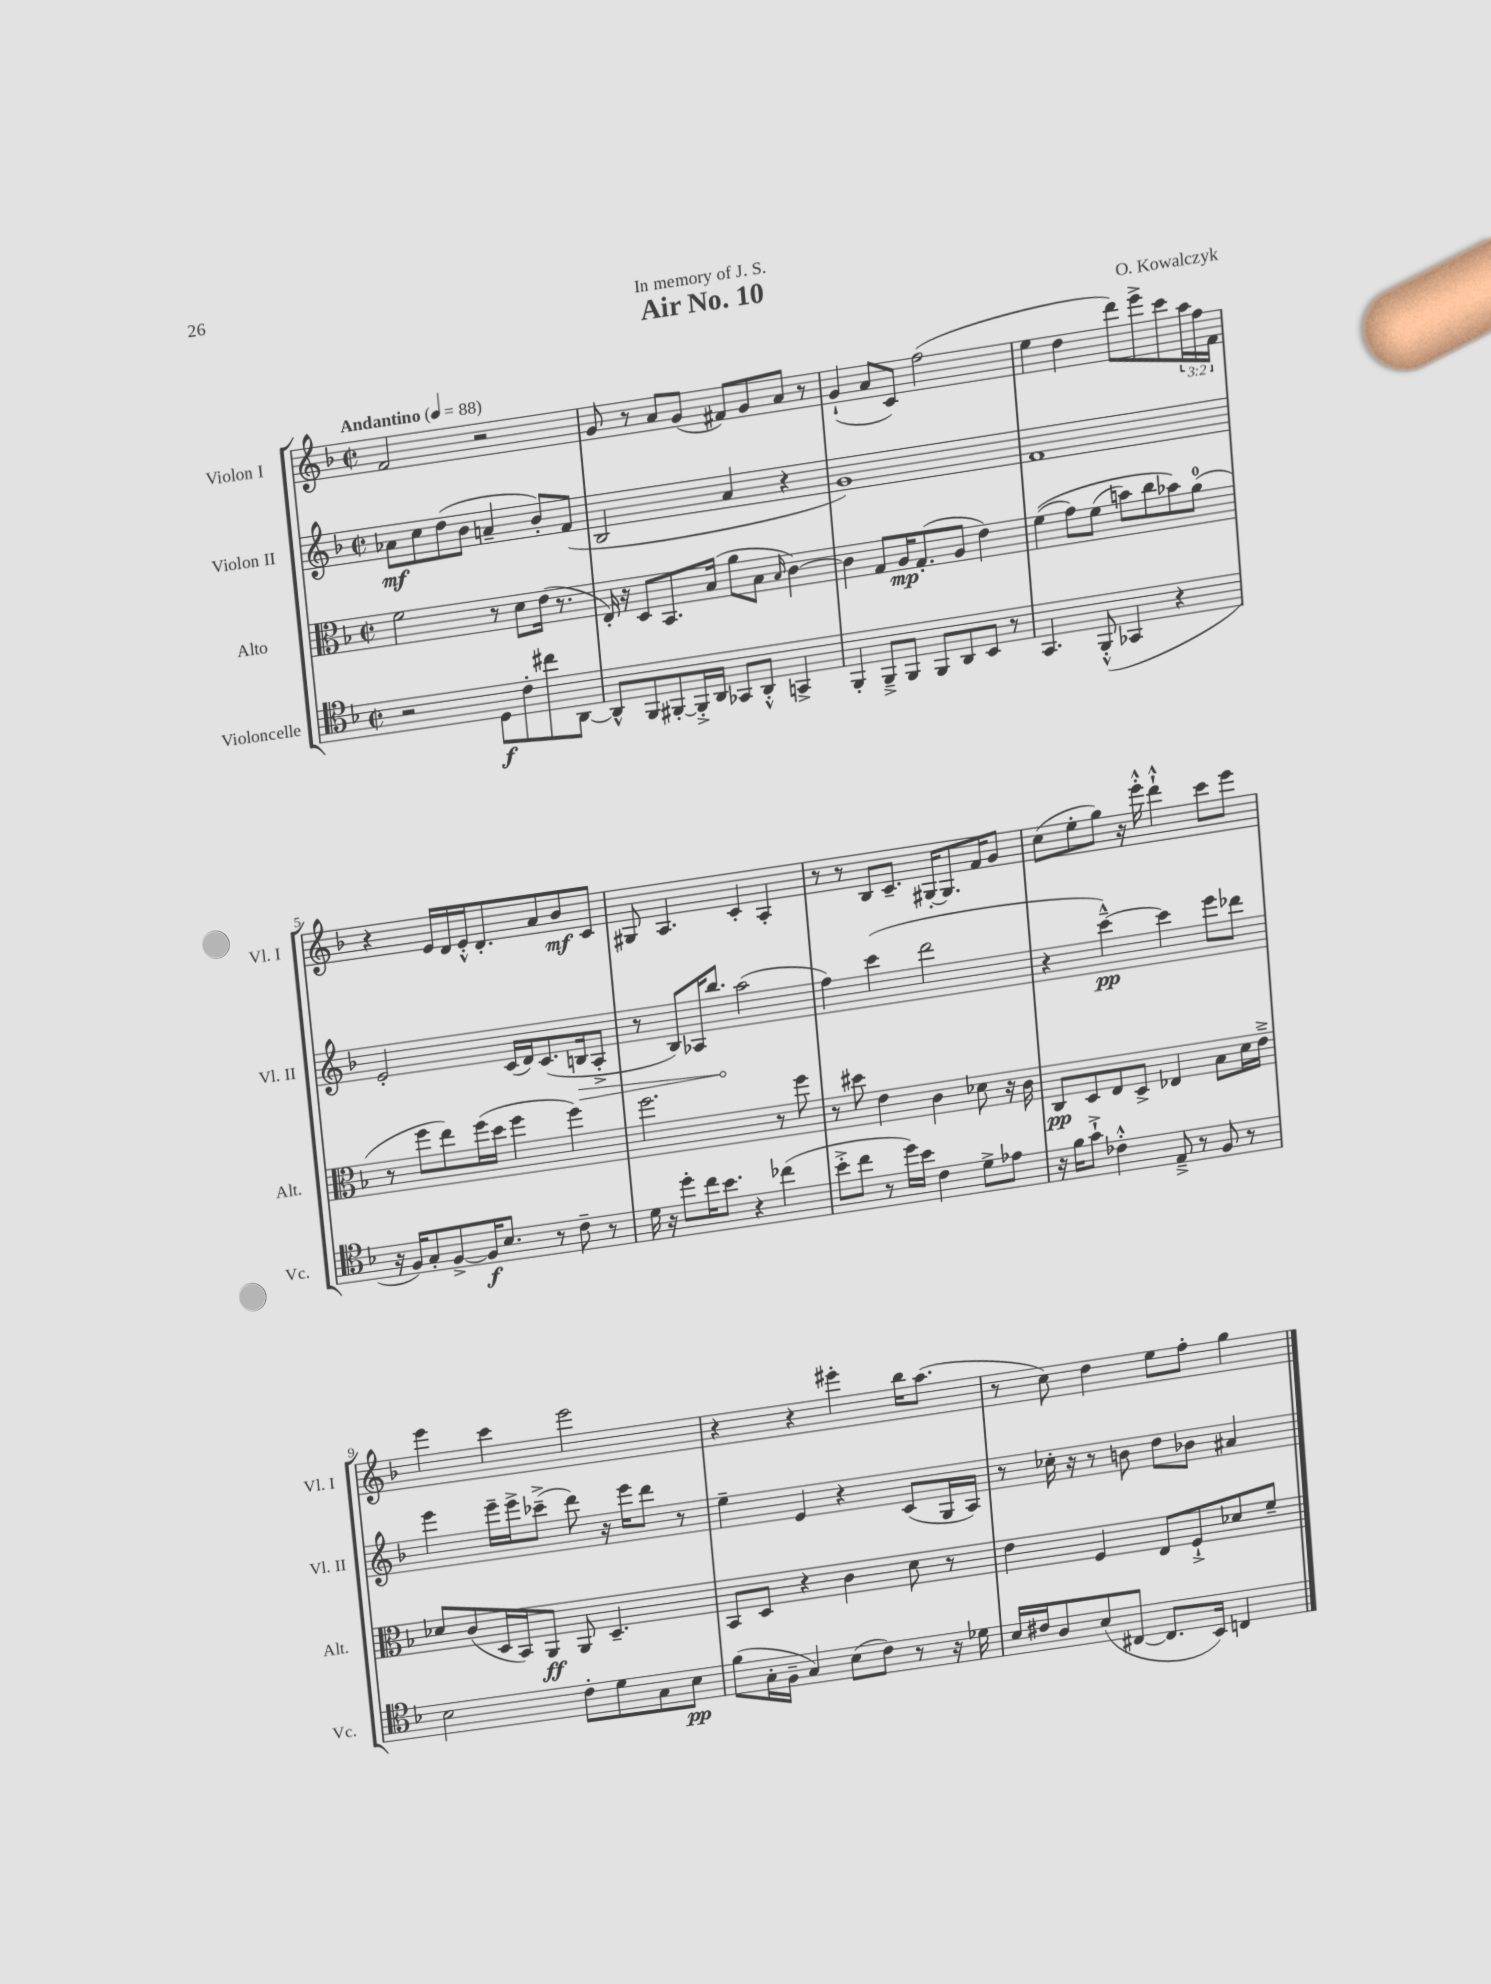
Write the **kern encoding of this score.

**kern	**dynam	**kern	**dynam	**kern	**dynam	**kern	**dynam
*part4	*part4	*part3	*part3	*part2	*part2	*part1	*part1
*staff4	*staff4	*staff3	*staff3	*staff2	*staff2	*staff1	*staff1
*I"Violoncelle	*	*I"Alto	*	*I"Violon II	*	*I"Violon I	*
*I'Vc.	*	*I'Alt.	*	*I'Vl. II	*	*I'Vl. I	*
*clefC4	*	*clefC3	*	*clefG2	*	*clefG2	*
*k[b-]	*	*k[b-]	*	*k[b-]	*	*k[b-]	*
*M2/2	*	*M2/2	*	*M2/2	*	*M2/2	*
*met(c|)	*	*met(c|)	*	*met(c|)	*	*met(c|)	*
*MM88	*	*MM88	*	*MM88	*	*MM88	*
=1	=1	=1	=1	=1	=1	=1	=1
!	!	!	!	!	!	!LO:TX:a:B:t=Andantino	!
2r	.	2f\	.	8a-X\L	mf	2f/	.
.	.	.	.	8cc\	.	.	.
.	.	.	.	(8dd\	.	.	.
.	.	.	.	8b-\J	.	.	.
8D\L	f	8r	.	4an~/	.	2r	.
8c'\	.	8d\L	.	.	.	.	.
8cc#X\	.	(16e\Jk	.	8b-'/L)	.	.	.
.	.	8.r	.	.	.	.	.
[8AA\J	.	.	.	(8f/J	.	.	.
=2	=2	=2	=2	=2	=2	=2	=2
8AA^^/L]	.	16E'/)	.	2B-/	.	8g/	.
.	.	16r	.	.	.	.	.
8FF/	.	8D/L	.	.	.	8r	.
[8FF#X'/	.	8.BB-/	.	.	.	8a/L	.
16FF#'^/L]	.	.	.	.	.	(8g/J	.
16AA/JJ	.	(16B-/Jk	.	.	.	.	.
8GG-X/L	.	8a\L	.	4a/	.	8f#X/L)	.
8AA'^^/J	.	8B-\J	.	.	.	8g/	.
.	.	16qqB-/	.	.	.	.	.
4GGn^/	.	[4c\)	.	4r	.	8a/J	.
.	.	.	.	.	.	8r	.
=3	=3	=3	=3	=3	=3	=3	=3
4FF'/	.	4c\]	.	1g)	.	(4g`/	.
8FF~^/L	.	8G/L	.	.	.	8a/L	.
8FF/J	.	16A/K	mp	.	.	8c/J)	.
.	.	(8.G'/	.	.	.	.	.
8FF/L	.	.	.	.	.	(2ff\	.
8AA/	.	8A/J	.	.	.	.	.
8BB-/J	.	4e\)	.	.	.	.	.
8r	.	.	.	.	.	.	.
=4	=4	=4	=4	=4	=4	=4	=4
4.GG/	.	((4f\	.	1f	.	4ee\	.
.	.	8g\L)	.	.	.	4dd\	.
(8FF'^^/	.	(8f\J	.	.	.	.	.
4GG-X/	.	8bn\L)	.	.	.	8ddd\L)	.
.	.	8cc\	.	.	.	8eee^\	.
4r	.	8b-X\)	.	.	.	8ccc\	.
.	.	(8a\J	.	.	.	24aa\L	.
.	.	.	.	.	.	24ff\	.
.	.	.	.	.	.	24f\JJ	.
!!LO:LB:g=z
=5	=5	=5	=5	=5	=5	=5	=5
16r	.	8r	.	2e'/	.	4r	.
16F/KL)	.	.	.	.	.	.	.
8G'/	.	8ff\L	.	.	.	.	.
[8F^/	.	8ee\)	.	.	.	16e/LL	.
.	.	.	.	.	.	16d/	.
16F/K]	f	(16ff\L	.	.	.	16e'^^/J	.
8.B-/J	.	16dd\JJ	.	.	.	8.d'/	.
.	.	4ff\	.	(16c/LL	.	.	.
.	.	.	.	16d/J)	.	.	.
8r	.	.	.	(8.c/	.	8a/	.
8c~\	.	4ff\)	.	.	.	8b-/	mf
!	!	!	!	!	!LO:HP:b	!	!
.	.	.	.	16Bn/k	>	.	.
8r	.	.	.	8A'^/J	.	8c/J	.
=6	=6	=6	=6	=6	=6	=6	=6
16d\	.	2.ff\	.	8r	.	8G#X/	.
16r	.	.	.	.	.	.	.
8dd'\L	.	.	.	8B-/L)	.	4.A/	.
16cc\K	.	.	.	16A-X/K	.	.	.
8.b-\J	.	.	.	8.bb-/J	.	.	.
4r	.	.	.	(2aa\	]	4c'/	.
(4cc-X\	.	8r	.	.	.	4A'/	.
.	.	8ff\	.	.	.	.	.
=7	=7	=7	=7	=7	=7	=7	=7
8b-'^\L	.	8r	.	4ff\)	.	8r	.
8cc\J	.	8dd#X\	.	.	.	8r	.
8r	.	4e\	.	(4ccc\	.	8B-/L	.
16dd\LL)	.	.	.	.	.	8.c~/J	.
16b-\JJ	.	.	.	.	.	.	.
4c\	.	4c\	.	2ddd\	.	.	.
.	.	.	.	.	.	[16G#X'/KL	.
.	.	.	.	.	.	8.G#/]	.
8d^\L	.	8d-X\	.	.	.	.	.
.	.	.	.	.	.	16f/K	.
8e-X\J	.	16r	.	.	.	8g/J	.
.	.	16c\	.	.	.	.	.
=8	=8	=8	=8	=8	=8	=8	=8
16r	.	8C/L	pp	4r	.	(8cc\L	.
16f\KL	.	.	.	.	.	.	.
8g`^\J	.	8D/	.	.	.	8ee'\	.
4c-X'^^\	.	8E/	.	[4ccc~^^\)	pp	8gg\J)	.
.	.	8D^/J	.	.	.	16r	.
.	.	.	.	.	.	16eee'^^\	.
8E~^/	.	4E-X/	.	4ccc\]	.	4ddd`^^\	.
8r	.	.	.	.	.	.	.
8F/	.	8B-\L	.	8eee\L	.	8ccc\L	.
8r	.	16d\L	.	8ddd-X\J	.	8eee\J	.
.	.	16e~^\JJ	.	.	.	.	.
!!LO:LB:g=z
=9	=9	=9	=9	=9	=9	=9	=9
2B-\	.	8d-X/L	.	4eee\	.	4eee\	.
.	.	(8c/	.	.	.	.	.
.	.	16D/L	.	16eee~\LL	.	4ccc\	.
.	.	16BB-/J)	.	16eee^\J	.	.	.
.	.	8AA/J	ff	(8ccc-X~^\J	.	.	.
8c'\L	.	8AA/	.	8ddd\)	.	2eee\	.
8d\	.	4.D~/	.	16r	.	.	.
.	.	.	.	16eee\KL	.	.	.
8G\	.	.	.	8ddd\J	.	.	.
8B-\J	pp	.	.	8r	.	.	.
=10	=10	=10	=10	=10	=10	=10	=10
(8f\L	.	8BB-/L	.	4ee~\	.	4r	.
16G'\L	.	8D/J	.	.	.	.	.
16F~\JJ	.	.	.	.	.	.	.
4G/)	.	4r	.	4e/	.	4r	.
(8B-\L	.	4c\	.	4r	.	4eee#X'\	.
8c\J)	.	.	.	.	.	.	.
8r	.	8d\	.	(8c/L	.	16bb-\KL	.
.	.	.	.	.	.	(8.aa\J	.
16r	.	8r	.	16G/L	.	.	.
16d-X\	.	.	.	16A/JJ)	.	.	.
=11	=11	=11	=11	=11	=11	=11	=11
16B-/LL	.	4e\	.	8r	.	8r	.
16c#X/J	.	.	.	.	.	.	.
8A/	.	.	.	16cc-X'\	.	8cc\)	.
.	.	.	.	16r	.	.	.
(8B-/	.	4F/	.	8r	.	4dd\	.
[8C#X/J	.	.	.	8bn\	.	.	.
8.C#/L]	.	8E/L	.	8dd\L	.	8ee\L	.
.	.	8F`^/	.	8b-X\J	.	8ff'\J	.
16BB-/Jk)	.	.	.	.	.	.	.
4Cn/	.	8d-X/	.	4a#X/	.	4gg\	.
.	.	8f~/J	.	.	.	.	.
==	==	==	==	==	==	==	==
*-	*-	*-	*-	*-	*-	*-	*-
